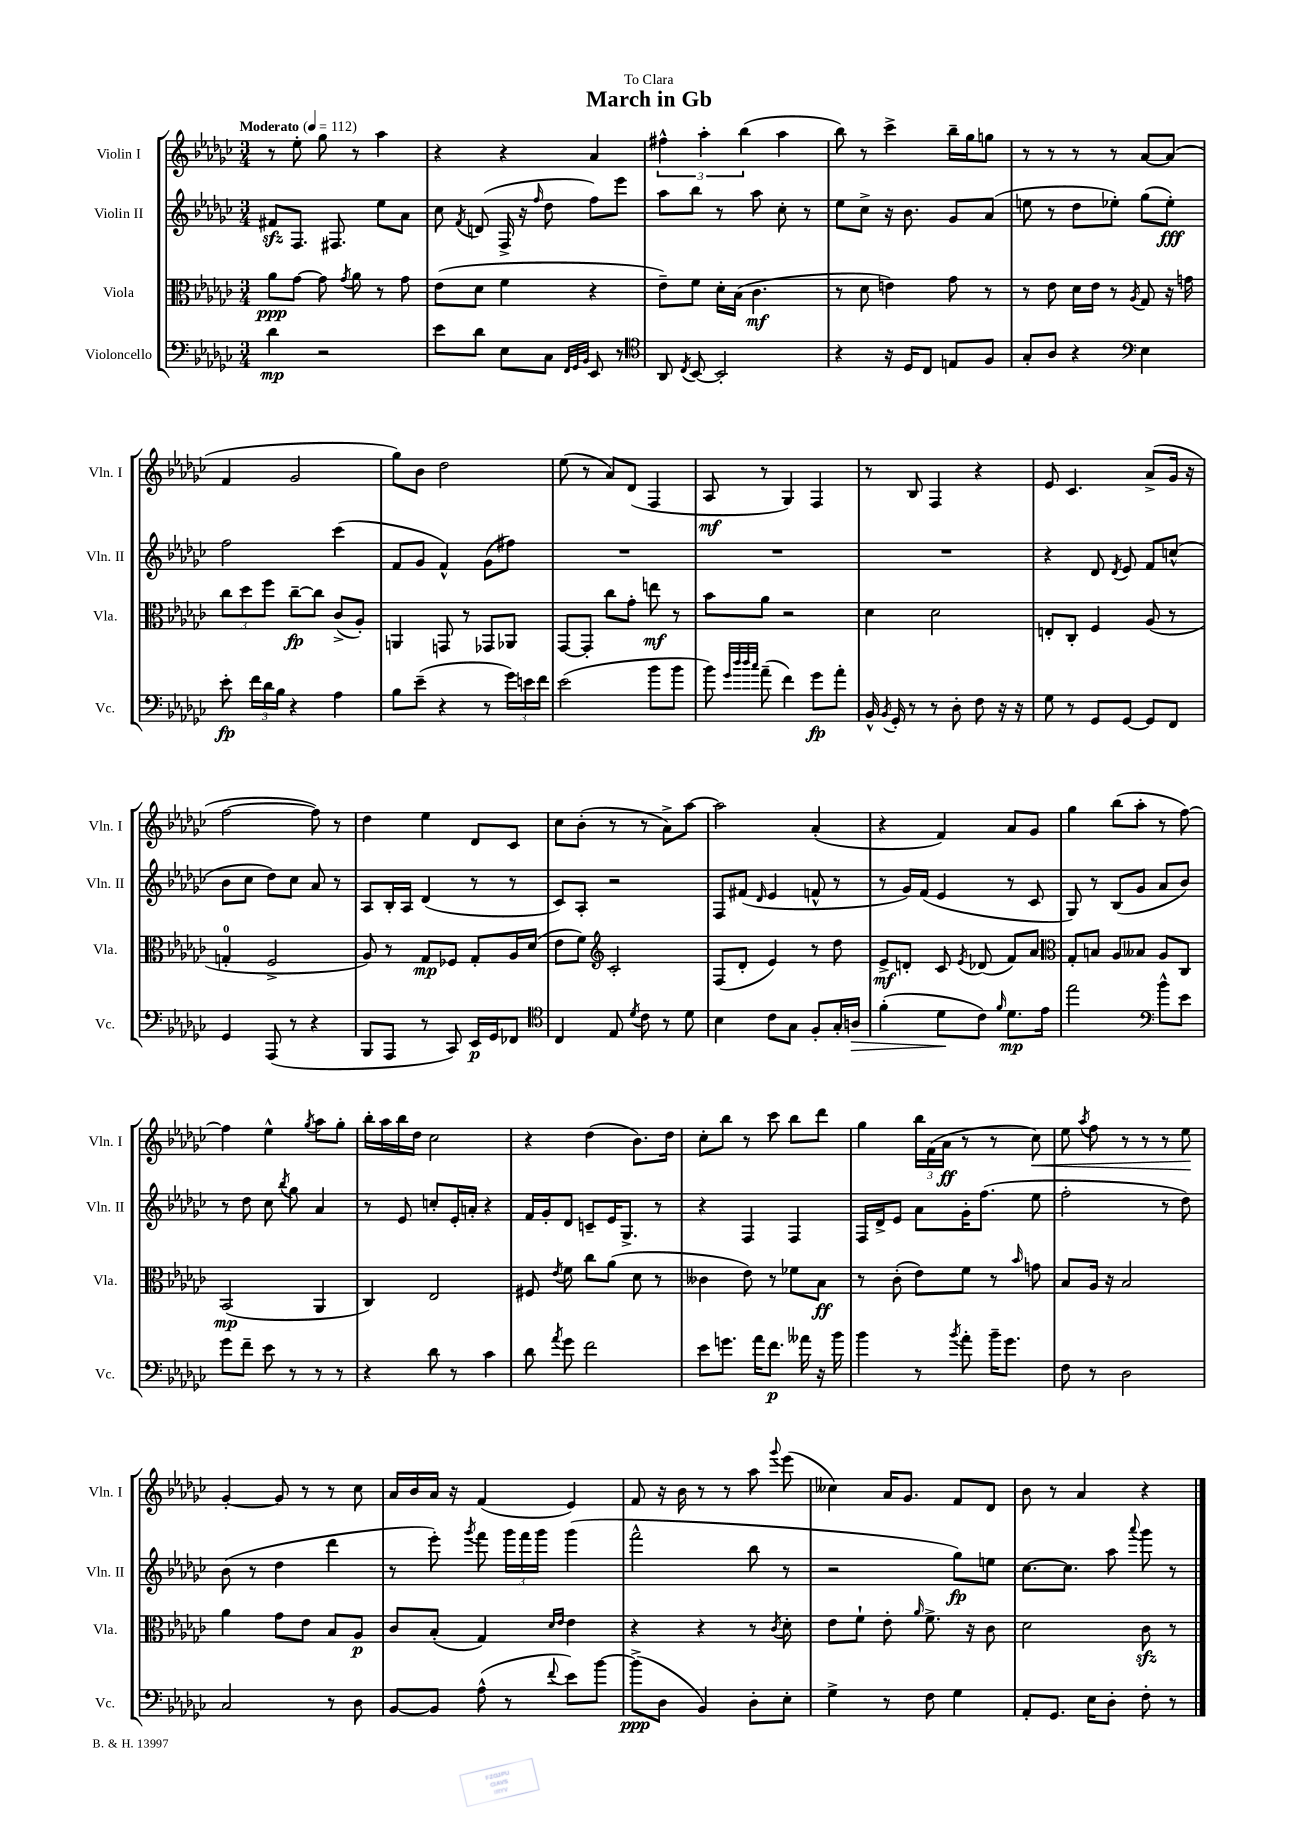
\header { title = "March in Gb" dedication = "To Clara" }
<<
\new StaffGroup <<
\new Staff = "s0" \with { instrumentName = "Violin I" shortInstrumentName = "Vln. I" } {
    \clef treble \key ges \major \numericTimeSignature \time 3/4 \tempo "Moderato" 4 = 112
    \autoBeamOff r8 ees''8-. ges''8 r8 aes''4 |
    r4 r4 aes'4 |
    \tuplet 3/2 { fis''4-^ aes''4-. bes''4( } aes''4 |
    bes''8) r8 ces'''4-> bes''16[-- ges''16 g''8] |
    r8 r8 r8 r8 aes'8[~ aes'8]( |
    f'4 ges'2 |
    ges''8[) bes'8] des''2 |
    ees''8( r8 aes'8[) des'8]( f4 |
    aes8\mf r8 ges4) f4 |
    r8 bes8 f4 r4 |
    ees'8 ces'4. aes'8[->( ges'16] r16 |
    f''2~ f''8) r8 |
    des''4 ees''4 des'8[ ces'8] |
    ces''8[ bes'8]-.( r8 r8 aes'8[->) aes''8]~ |
    aes''2 aes'4-.( |
    r4 f'4) aes'8[ ges'8] |
    ges''4 bes''8[( aes''8]-. r8 f''8~) |
    f''4 ees''4-^ \acciaccatura { ges''8 } aes''8[ ges''8]-. |
    bes''16[-. aes''16 bes''16 des''16] ces''2 |
    r4 des''4( bes'8.[) des''16] |
    ces''8[-. bes''8] r8 ces'''8 bes''8[ des'''8] |
    ges''4 \tuplet 3/2 { bes''16[ f'16( aes'16]\ff } r8 r8 ces''8\<) |
    ees''8 \acciaccatura { aes''8 } f''8 r8 r8 r8 ees''8\! |
    ges'4~-. ges'8 r8 r8 ces''8 |
    aes'16[ bes'16 aes'16] r16 f'4( ees'4) |
    f'8 r16 bes'16 r8 r8 aes''8 \appoggiatura { ges'''8 } ees'''8( |
    ceses''4) aes'16[ ges'8.] f'8[ des'8] |
    bes'8 r8 aes'4 r4 \bar "|." |
}
\new Staff = "s1" \with { instrumentName = "Violin II" shortInstrumentName = "Vln. II" } {
    \clef treble \key ges \major \numericTimeSignature \time 3/4
    \autoBeamOff fis'8[\sfz f8.] fis8. ees''8[ aes'8] |
    ces''8 \acciaccatura { f'8 } d'8( f16-> r16 \grace { f''16 } des''8 f''8[) ees'''8] |
    aes''8[ bes''8] r8 aes''8 ces''8-. r8 |
    ees''8[ ces''8]-> r16 bes'8. ges'8[ aes'8]( |
    e''8 r8 des''8[ ees''8]-.) ges''8[( ees''8]-.\fff) |
    f''2 ces'''4( |
    f'8[ ges'8] f'4-^) ges'8[( fis''8]) |
    R2. |
    R2. |
    R2. |
    r4 des'8 \acciaccatura { des'8 } ees'8 f'8[ c''8]-^( |
    bes'8[ ces''8] des''8[) ces''8] aes'8 r8 |
    aes8[ bes16-. aes16] des'4( r8 r8 |
    ces'8[) aes8]-. r2 |
    f8[ fis'8]( \grace { des'16 } ees'4 f'8-^ r8 |
    r8 ges'16[) f'16]( ees'4 r8 ces'8 |
    ges8) r8 bes8[( ges'8] aes'8[ bes'8]) |
    r8 des''8 ces''8 \acciaccatura { bes''8 } ges''8 aes'4 |
    r8 ees'8 c''8[-. ees'16-. a'16]-. r4 |
    f'16[ ges'16-. des'8] c'8[-- ees'16 ges8.]-> r8 |
    r4 f4 f4 |
    f16[ des'16-> ees'8] aes'8[ ges'16-. f''8.]( ees''8 |
    f''2-. r8 des''8) |
    bes'8( r8 des''4 des'''4 |
    r8 ees'''8-.) \acciaccatura { ges'''8 } f'''8 \tuplet 3/2 { ges'''16[ f'''16 ges'''16] } ges'''4( |
    f'''2-^ bes''8 r8 |
    r2 ges''8[\fp) e''8] |
    ces''8.[~ ces''8.] aes''8 \appoggiatura { aes'''8 } ges'''8 r8 \bar "|." |
}
\new Staff = "s2" \with { instrumentName = "Viola" shortInstrumentName = "Vla." } {
    \clef alto \key ges \major \numericTimeSignature \time 3/4
    \autoBeamOff aes'8[\ppp ges'8]~ ges'8 \acciaccatura { ges'8 } aes'8 r8 ges'8 |
    ees'8[( des'8] f'4 r4 |
    ees'8[--) f'8] des'16[-. bes16]( ces'4.\mf |
    r8 des'8 e'4) ges'8 r8 |
    r8 ees'8 des'16[ ees'16] r8 \acciaccatura { aes8 } ges8 r16 g'16 |
    \tuplet 3/2 { ces''8[ des''8 f''8] } ces''8[~--\fp ces''8] ces'8[->( aes8]-.) |
    a,4 g,8 r8 ges,8[ aes,8] |
    ges,8[~ ges,8]-. ces''8[ ges'8]-. e''8\mf r8 |
    bes'8[ aes'8] r2 |
    des'4 des'2 |
    e8[-. ces8]-. f4 aes8( r8 |
    g4-0-. f2-> |
    aes8) r8 ges8[\mp fes8] ges8[-. aes16 des'16]( |
    ees'8[ f'8]) \clef treble ces'2-. |
    f8[( des'8]-. ees'4) r8 des''8 |
    ees'8[->\mf d'8]-. ces'8 \acciaccatura { ees'8 } des'8( f'8[) aes'8] |
    \clef alto ges8[-. b8] aes8[ beses8] aes8[ ces8] |
    bes,2\mp( aes,4 |
    ces4) ees2 |
    fis8 \acciaccatura { ees'8 } f'8 ces''8[ aes'8]( des'8 r8 |
    ceses'4 ees'8) r8 fes'8[ bes8]\ff |
    r8 ces'8-.( ees'8[) f'8] r8 \grace { bes'16 } g'8 |
    bes8[ aes16] r16 bes2 |
    aes'4 ges'8[ ees'8] bes8[ aes8]\p |
    ces'8[ bes8]-.( ges4) \grace { des'16[ ees'16] } ees'4 |
    r4 r4 r8 \acciaccatura { ces'8 } des'8-. |
    ees'8[ f'8]-! ees'8-. \grace { aes'16 } f'8.-> r16 ces'8 |
    des'2 ces'8\sfz r8 \bar "|." |
}
\new Staff = "s3" \with { instrumentName = "Violoncello" shortInstrumentName = "Vc." } {
    \clef bass \key ges \major \numericTimeSignature \time 3/4
    \autoBeamOff des'4\mp r2 |
    ees'8[ des'8] ees8[ ces8] \grace { f,32[ ges,32 bes,32] } ees,8 r8 |
    \clef tenor aes,8 \acciaccatura { ces8 } bes,8~ bes,2-. |
    r4 r16 des16[ ces8] e8[ f8] |
    ges8[-. aes8] r4 \clef bass ees4 |
    ees'8-.\fp \tuplet 3/2 { f'16[ des'16 bes16] } r4 aes4 |
    bes8[ ees'8]--( r4 r8 \tuplet 3/2 { ges'16[) e'16 f'16] } |
    ees'2( bes'8[ bes'8] |
    bes'8) \grace { ges'32[ des''32 des''32 ces''32] } aes'8--( f'4) ges'8[\fp aes'8]-. |
    bes,16-^ \acciaccatura { bes,8 } ges,16-. r8 r8 des8-. f8 r16 r16 |
    ges8 r8 ges,8[ ges,8]~ ges,8[ f,8] |
    ges,4 aes,,8( r8 r4 |
    bes,,8[ aes,,8] r8 ces,8) ees,16[\p ges,16 fes,8] |
    \clef tenor ces4 ees8 \acciaccatura { des'8 } ces'8 r8 des'8 |
    bes4 ces'8[ ges8] f8[-. ges16-. a16]\> |
    f'4-.( des'8[\! ces'8]) \grace { f'16 } des'8.[\mp ees'16] |
    ees''2 \clef bass bes'8[-^ ees'8] |
    ges'8[ f'8]-- ees'8 r8 r8 r8 |
    r4 des'8 r8 ces'4 |
    des'8 \acciaccatura { aes'8 } ges'8 f'2 |
    ees'8[ g'8.] aes'16[ f'8.]\p aeses'16 r16 bes'16 |
    bes'4 r8 \acciaccatura { bes'8 } aes'8-. bes'16[-- ges'8.] |
    f8 r8 des2 |
    ces2 r8 des8 |
    bes,8[~ bes,8] aes8-^( r8 \appoggiatura { f'8 } ees'8[) bes'8]~ |
    bes'8[->\ppp( des8] bes,4) des8[-. ees8]-. |
    ges4-> r8 f8 ges4 |
    aes,8[-. ges,8.] ees16[ des8]-. f8-. r8 \bar "|." |
}
>>
>>
\layout { \context { \Score \remove "Bar_number_engraver" } }
